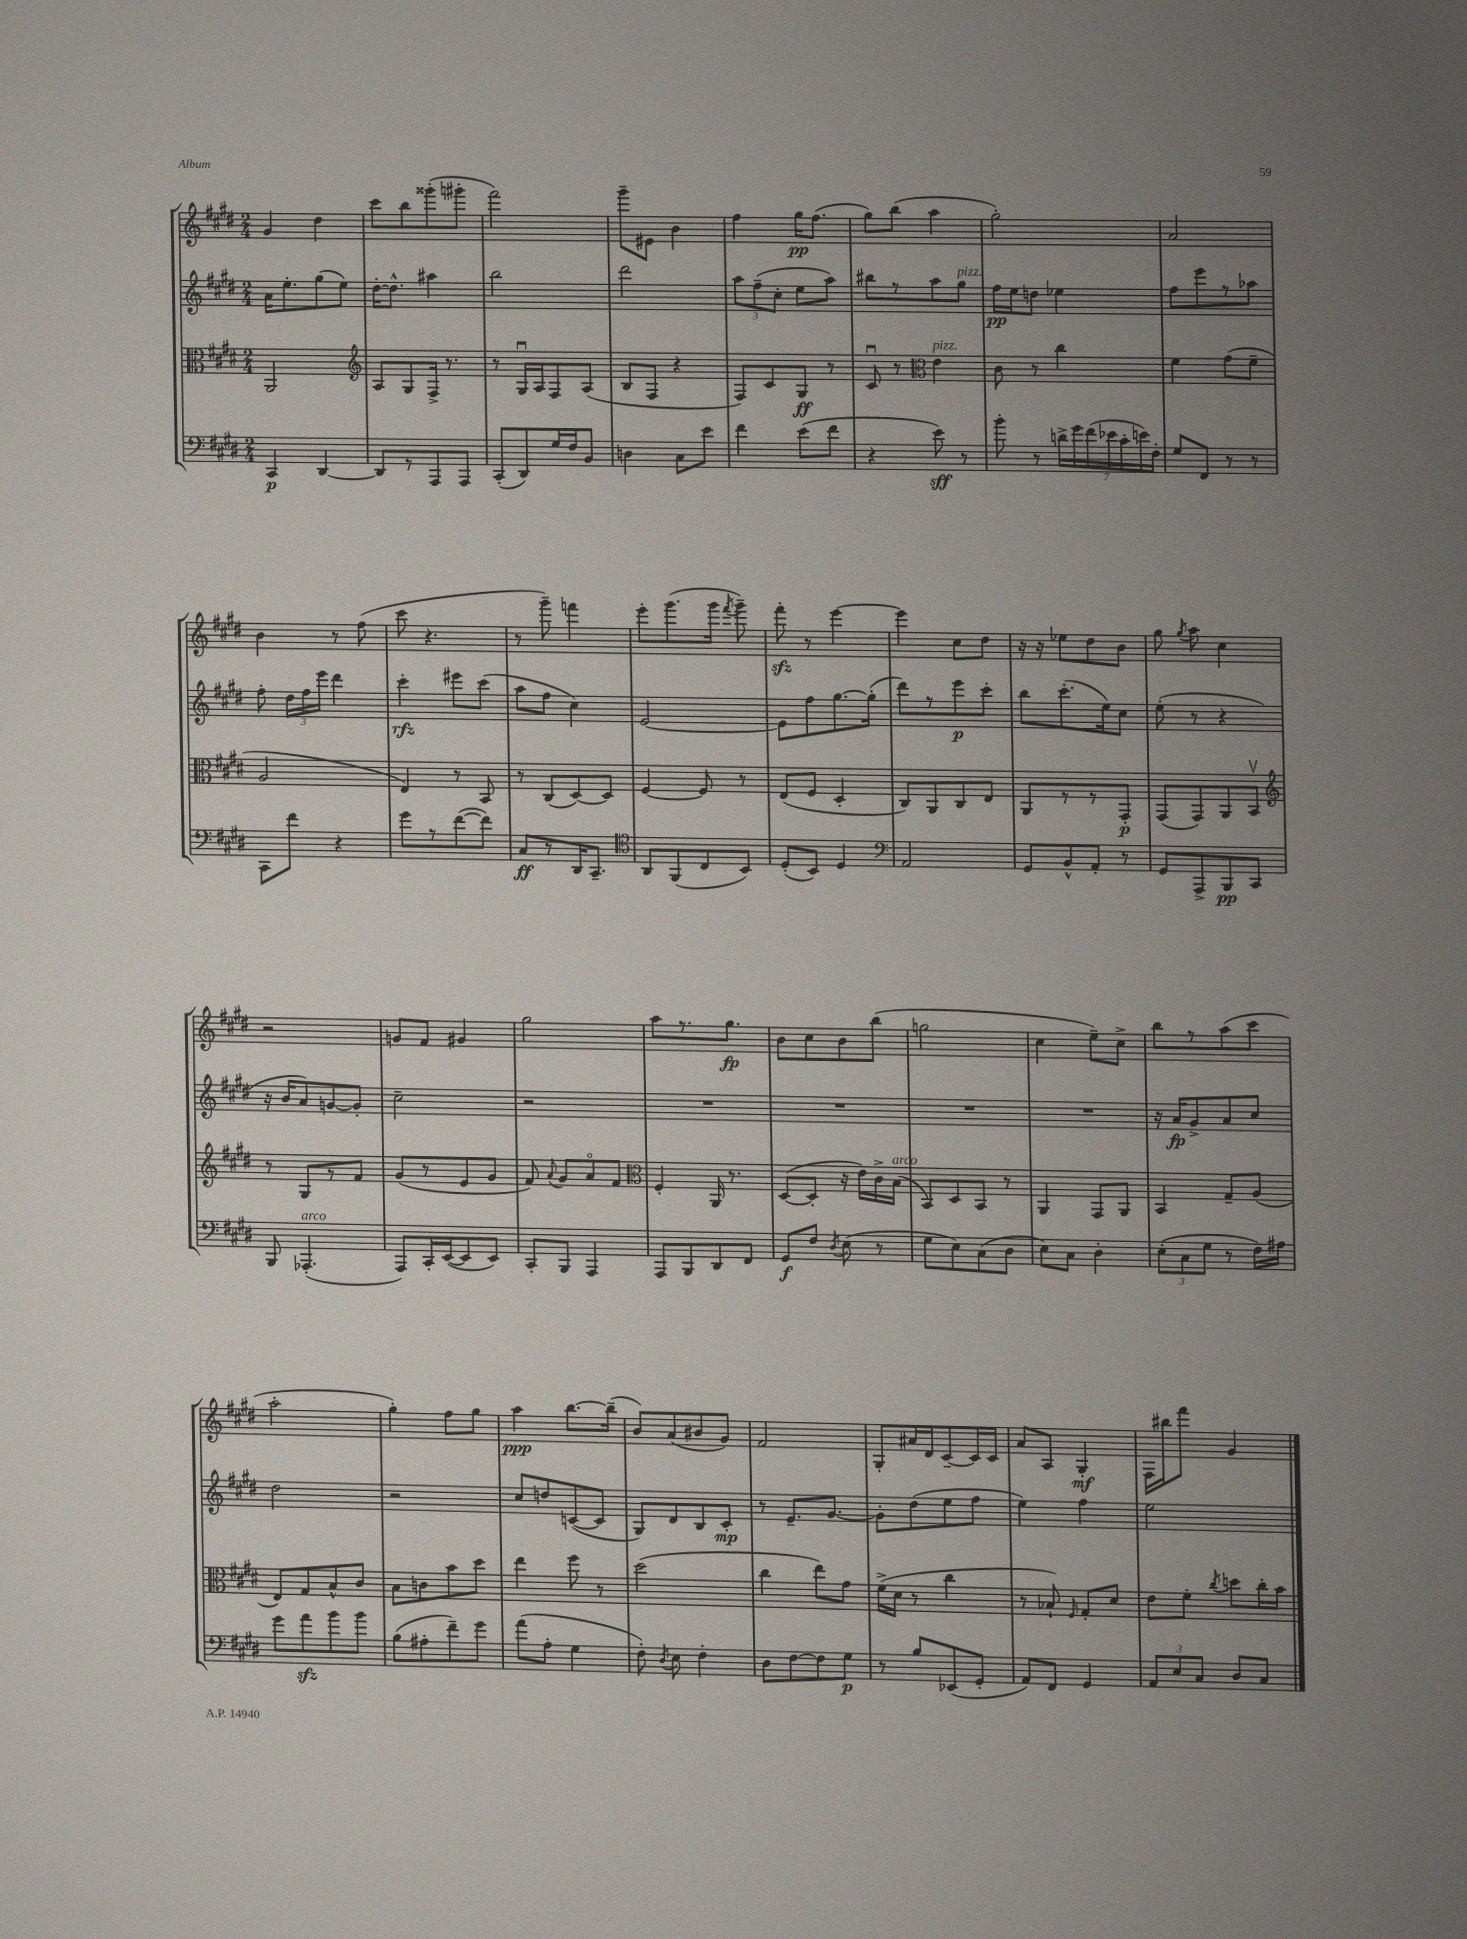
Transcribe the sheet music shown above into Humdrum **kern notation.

**kern	**kern	**kern	**kern
*staff4	*staff3	*staff2	*staff1
*clefF4	*clefC3	*clefG2	*clefG2
*k[f#c#g#d#]	*k[f#c#g#d#]	*k[f#c#g#d#]	*k[f#c#g#d#]
*M2/4	*M2/4	*M2/4	*M2/4
4CC#	2AA	16a	4g#
.	.	8.ee'	.
[4DD#	.	(8gg#	4dd#
.	.	8ee)	.
=	=	=	=
*	*clefG2	*	*
8DD#]	8A	[16dd#'	8ccc#
.	.	8.dd#^^]	.
8r	8G#	.	8bb
8AAA	16F#^	4aa#	(8ggg##'
.	8.r	.	.
8AAA	.	.	8ggg#'
=	=	=	=
(8CC#'	8r	2bb	2fff#)
8DD#)	16G#u	.	.
.	16A	.	.
16G#	8F#	.	.
16F#	.	.	.
8BB	(8A	.	.
=	=	=	=
4D	8B	2ddd#	8ggg#~
.	8F#	.	8e#
8C#	4r	.	4b
8e	.	.	.
=	=	=	=
4f#	8F#)	12aa	4ff#
.	.	(12ff#~	.
.	8c#	.	.
.	.	12cc#'	.
(8e	8G#	8ee	16gg#
.	.	.	(8.ff#
8f#	8r	8aa)	.
=	=	=	=
4r	8c#u	8bb#	8gg#)
.	8r	8r	(8bb
*	*clefC3	*	*
8e)	4e	8aa	4aa
8r	.	8gg#	.
=	=	=	=
8b'	8c#	16ff#	2gg#')
.	.	16ee	.
8r	8r	8dd	.
28d^	4cc#	4ee-	.
28g#	.	.	.
(28f#	.	.	.
28e-	.	.	.
28c#'	.	.	.
28e)	.	.	.
28F#'	.	.	.
=	=	=	=
8G#	4f#	8ff#	2a
8FF#	.	8eee	.
8r	(8g#	8r	.
8r	8f#~	8aa-	.
=	=	=	=
8CC#	2A	8ff#'	4b
8f#	.	24dd#	.
.	.	24ff#	.
.	.	24eee	.
4r	.	4ddd#	8r
.	.	.	(8ff#
=	=	=	=
8g#	4E)	4ccc#'	8ccc#
8r	.	.	4.r
([8f#	8r	8eee#	.
8f#])	8BB	(8ccc#	.
=	=	=	=
8C#	8r	8aa	8r
8r	(8C#	8ff#	8ggg#~)
16DD#	[8D#)	4cc#)	4fff
8.CC#~	.	.	.
.	8D#]	.	.
=	=	=	=
*clefC4	*	*	*
8AA	[4F#	[2e	8eee'
(8FF#	.	.	(8.ggg#
8C#	8F#]	.	.
.	.	.	16ggg#
.	.	.	8qfff#
8BB)	8r	.	8ggg#~)
=	=	=	=
(8D#'	(8E	8e]	8fff#'
8BB)	8F#	8ff#	8r
4D#	4D#'	[8.gg#	[4eee
.	.	(16gg#']	.
=	=	=	=
*clefF4	*	*	*
2AA	8C#)	8ddd#)	4eee]
.	8AA	8r	.
.	8C#	8eee	8cc#
.	8E	8ccc#'	8dd#
=	=	=	=
8GG#	8AA	8bb	16r
.	.	.	16r
8BB^^	8r	(8.ccc#'	8ee-
8AA'	8r	.	8dd#
.	.	16ee)	.
8r	8GG#'	8cc#	8b
=	=	=	=
8GG#	(8GG#	(8ee'	8gg#
.	.	.	8qgg#
8AAA^	8GG#)	8r	8aa
8BBB	8AA	4r	4cc#
8CC#	8BBv	.	.
=	=	=	=
*	*clefG2	*	*
8BBB	8r	16r	2r
.	.	16b	.
(4.AAA-'	8G#	8a)	.
.	8r	[8g	.
.	8f#	8g']	.
=	=	=	=
8AAA)	(8g#	2cc#~	8g
16CC#'	8r	.	8f#
([16EE	.	.	.
8EE]	8e	.	4g#
8EE)	8g#	.	.
=	=	=	=
8CC#'	8f#)	2r	2gg#
.	8qqa	.	.
8BBB	8g#	.	.
4AAA	8ao	.	.
.	8f#	.	.
=	=	=	=
*	*clefC3	*	*
8AAA	4F#'	2r	8aa
8BBB	.	.	8.r
8DD#	16AA	.	.
.	8.r	.	8.gg#
8FF#	.	.	.
=	=	=	=
8GG#	([8D#	2r	8b
8F#	8D#']	.	8cc#
8qD#	.	.	.
(8E	16r	.	8b
.	16e)	.	.
8r	16c#^	.	(8bb
.	(16B	.	.
=	=	=	=
8G#	8BB)	2r	2gg
8E)	8D#	.	.
(8C#	8BB	.	.
8D#	8r	.	.
=	=	=	=
8E)	4AA	2r	4cc#
8C#	.	.	.
4D#'	8GG#	.	8ee~)
.	8AA	.	8cc#^
=	=	=	=
(12E'	4BB	16r	8bb
.	.	16a	.
12C#	.	.	.
.	.	8g#^	8r
12G#	.	.	.
8r	8G#~	8a	(8aa
16F#)	(8A	8cc#	8ccc#
16A#	.	.	.
=	=	=	=
8g#	8E)	2dd#	2aa'
8a	8G#	.	.
8b	8B^^	.	.
8b	8c#	.	.
=	=	=	=
(8B	8B	2r	4gg#')
8A#'	8c	.	.
8f#~)	8b	.	8ff#
8g#	8dd#	.	8gg#
=	=	=	=
(8a	4ee	8cc#	4aa
8A'	.	8dd	.
4G#	8ff#	([8c	[8.bb
.	8r	8c]	.
.	.	.	(16bb~]
=	=	=	=
8F#')	(2dd#	8G#)	8b)
8qD#	.	.	.
8E	.	8d#	(8a
4F#'	.	8B	8b#
.	.	8c#'	8g#)
=	=	=	=
8D#	4cc#	8r	2f#
[8F#	.	8.e~	.
8F#]	8ee)	.	.
.	.	[8.g#	.
8G#	8g#	.	.
=	=	=	=
8r	(16f#^	8g#']	8G#'
.	16d#	.	.
8B	8r	(8dd#	16a#
.	.	.	16d#
(8EE-	4cc#	8ee	[8c#~
8GG#'	.	8ff#	16c#]
.	.	.	16c#
=	=	=	=
8AA)	8r	4ee)	8a
8FF#	8B-`)	.	8A
.	16qqF#	.	.
4GG#	8G#'	4ff#	4G#'
.	8d#	.	.
=	=	=	=
12AA	8e	2ee	16F#
.	.	.	16bb#
12E	.	.	.
.	8f#'	.	8fff#
12C#	.	.	.
.	8qcc#	.	.
8D#	8dd	.	4g#
8C#	16cc#'	.	.
.	16b	.	.
==	==	==	==
*-	*-	*-	*-
